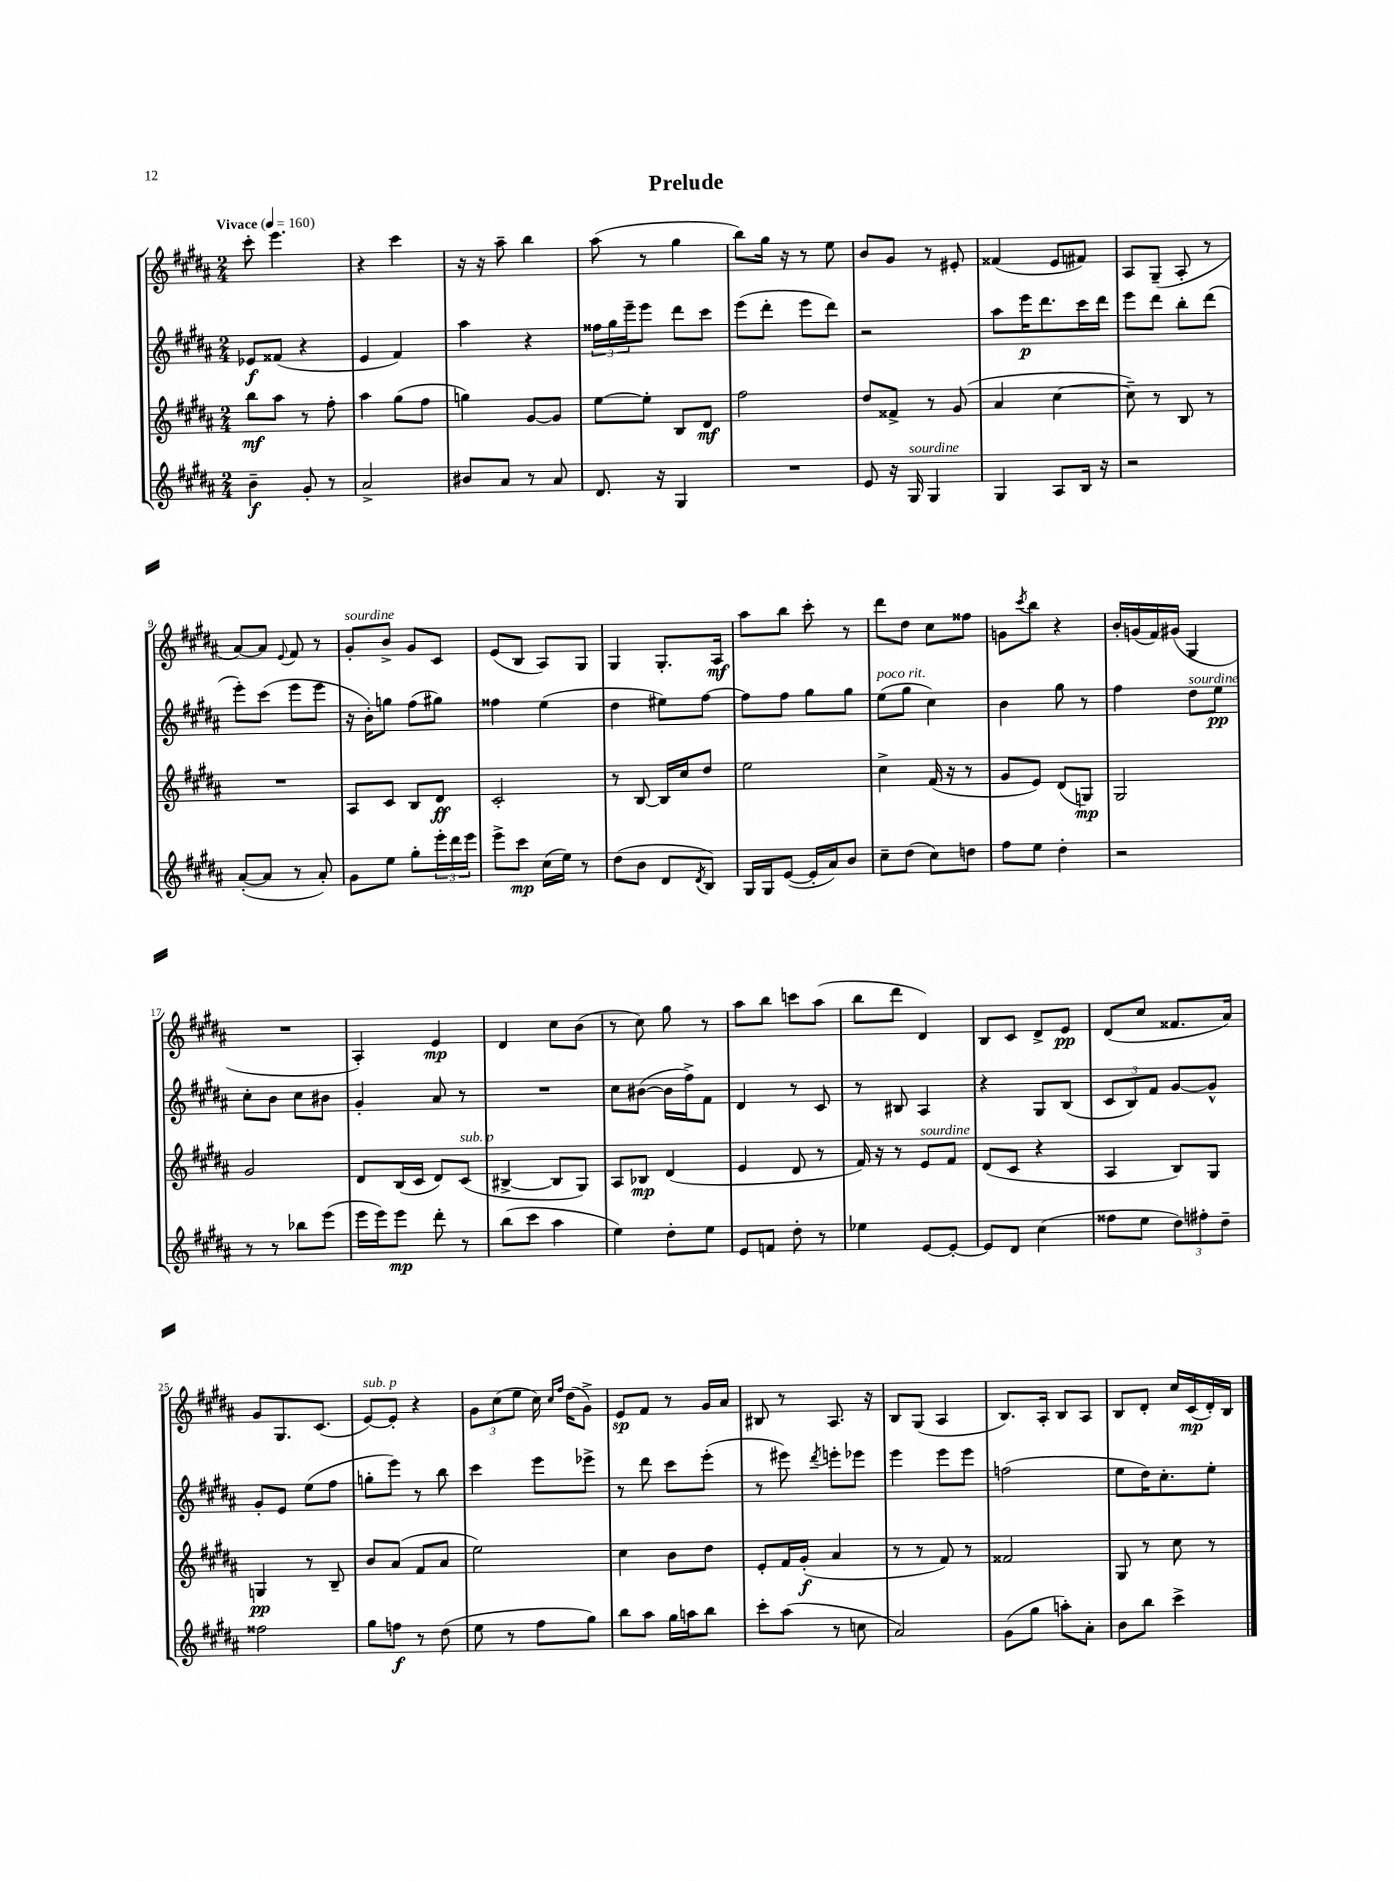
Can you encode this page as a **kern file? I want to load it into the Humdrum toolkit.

**kern	**kern	**kern	**kern
*staff4	*staff3	*staff2	*staff1
*clefG2	*clefG2	*clefG2	*clefG2
*k[f#c#g#d#a#]	*k[f#c#g#d#a#]	*k[f#c#g#d#a#]	*k[f#c#g#d#a#]
*M2/4	*M2/4	*M2/4	*M2/4
*MM160	*MM160	*MM160	*MM160
4b~	8bb	8e-	8ccc#'
.	8aa#	(8f##	4.eee
8g#'	8r	4r	.
8r	8ff#'	.	.
=	=	=	=
2a#^	4aa#	4e	4r
.	(8gg#	4f#)	4ccc#
.	8ff#	.	.
=	=	=	=
8b#	4gg)	4aa#	16r
.	.	.	16r
8a#	.	.	8aa#~
8r	[8g#	4r	4bb
8a#	8g#]	.	.
=	=	=	=
8.d#	[8ee	24ff##	(8aa#
.	.	24gg#	.
.	.	24eee~	.
.	8ee']	8eee	8r
16r	.	.	.
4G#	8B	8ddd#	4gg#
.	8d#	8ccc#	.
=	=	=	=
2r	2ff#	(8eee	8bb)
.	.	8ddd#'	16gg#
.	.	.	16r
.	.	8eee	8r
.	.	8ddd#)	8ee
=	=	=	=
8e	8dd#	2r	8b
16r	8f##^	.	8g#
16G#	.	.	.
4G#	8r	.	8r
.	(8g#	.	8e#'
=	=	=	=
4G#	4a#	8aa#	(4f##
.	.	16eee	.
.	.	8.ddd#	.
8A#	[4cc#	.	8e
16B	.	16ccc#	8f#)
16r	.	16ddd#	.
=	=	=	=
2r	8cc#~])	8eee	8A#
.	8r	8ddd#	(8G#~
.	8B	8bb'	8A#'
.	8r	(8ddd#	8r
=	=	=	=
([8a#'	2r	8eee')	[8a#)
8a#]	.	(8ccc#	8a#]
.	.	.	8qqe
8r	.	8eee	8f#
8a#')	.	8eee	8r
=	=	=	=
8g#	8A#	16r	8g#'
.	.	16b')	.
8ee	8c#	8gg	8b^
8gg#'	8B	(8ff#	8g#
24eee'	8d#	8gg#)	8c#
24ddd#	.	.	.
24eee	.	.	.
=	=	=	=
8eee^	2c#'	4ff##	(8e
8ccc#	.	.	8B
(16cc#	.	(4ee	8A#)
16ee)	.	.	.
8r	.	.	8G#
=	=	=	=
(8dd#	8r	4dd#	4G#
8b	[8B	.	.
8d#	16B]	8ee#)	8.G#'
.	16cc#	.	.
8qd#	.	.	.
8B)	8dd#	[8ff#	.
.	.	.	16A#
=	=	=	=
16G#	2ee	8ff#]	8aa#
16G#	.	.	.
([8e	.	8ff#	8bb
16e']	.	8gg#	8ccc#'
16a#)	.	.	.
8b	.	8gg#	8r
=	=	=	=
8cc#~	4cc#^	(8ee	8ddd#
(8dd#	.	8gg#	8dd#
8cc#)	(16f#	4cc#)	8cc#
.	16r	.	.
8dd	8r	.	8ff##
=	=	=	=
8ff#	8g#	4b	8g
.	.	.	8qccc#
8ee	8e)	.	8bb
4dd#'	(8d#	8gg#	4r
.	8G)	8r	.
=	=	=	=
2r	2G#	4ff#	16b'
.	.	.	(16g
.	.	.	16f#)
.	.	.	(16g#
.	.	8dd#	4G#
.	.	8ee	.
=	=	=	=
8r	2g#	8cc#'	2r
8r	.	8b	.
8bb-	.	8cc#	.
(8eee	.	8b#	.
=	=	=	=
16eee	8d#	4g#'	4A#')
16eee)	.	.	.
8eee	(16B	.	.
.	16c#	.	.
8ddd#'	8d#)	8a#	4e
8r	(8c#	8r	.
=	=	=	=
(8bb	[4B#^	2r	4d#
8ccc#	.	.	.
4aa#	8B#]	.	8cc#
.	8G#)	.	(8b
=	=	=	=
4ee)	8A#	8cc#	8r
.	8B-	([8b#	8cc#)
8dd#'	(4d#	16b#]	8gg#
.	.	16ff#^)	.
8ee	.	8f#	8r
=	=	=	=
8e	4e	4d#	8aa#
8f	.	.	8bb
8dd#'	8d#	8r	8ccc
8r	8r	8c#	(8aa#
=	=	=	=
4ee-	16f#)	8r	8bb
.	16r	.	.
.	8r	8B#	8ddd#
[8e	8e	4A#	4d#)
8e'_	8f#	.	.
=	=	=	=
8e]	(8d#	4r	8B
8d#	8c#	.	8c#
(4cc#	4r	8G#	8d#^
.	.	(8B	8e
=	=	=	=
8ff##	4A#	12c#	(8d#
.	.	12B)	.
8ee	.	.	8cc#
.	.	12f#	.
12dd#)	8B)	[8g#	8.f##
12ff#'	.	.	.
.	8G#	8g#^^]	.
12dd#~	.	.	.
.	.	.	16a#)
=	=	=	=
2ff##	4G	8g#'	8g#
.	.	8e	8.G#
.	8r	(8ee	.
.	.	.	(8.c#
.	8B~	8ff#	.
=	=	=	=
8gg#	8b	8gg'	[8e)
8ff	(8a#	8eee)	8e']
8r	8f#	8r	4r
(8dd#	8a#	8bb	.
=	=	=	=
8ee	2ee)	4ccc#	12g#
.	.	.	(12cc#
8r	.	.	.
.	.	.	12ee
8ff#	.	8eee	16cc#)
.	.	.	16qqcc#
.	.	.	16qqff#
.	.	.	(16dd#
8gg#)	.	8eee-^	8g#^)
=	=	=	=
8bb	4cc#	8r	8e
8aa#	.	8ddd#	8f#
16gg#	8b	8ccc#	8r
16aa	.	.	.
8bb	8dd#	(8eee'	16g#
.	.	.	16a#
=	=	=	=
8ccc#'	8e'	8r	8B#
(8aa#	16f#	8eee#)	8r
.	(16g#'	.	.
.	.	8qddd#	.
8r	4a#	8eee'	8.A#
8cc	.	8eee-	.
.	.	.	16r
=	=	=	=
2a#)	8r	4eee	8B
.	8r	.	(8G#
.	8f#)	8eee	4A#
.	8r	8eee	.
=	=	=	=
(8g#	2f##	(2ff	8.B)
8gg#	.	.	.
.	.	.	16A#'
8aa')	.	.	8B
8a#'	.	.	8A#
=	=	=	=
8b	8G#	8ee	8B
8bb	8r	16dd#)	8d#'
.	.	8.cc#'	.
4ccc#^	8cc#	.	16cc#
.	.	.	(16c#
.	8r	8ee'	16d#')
.	.	.	16B
==	==	==	==
*-	*-	*-	*-
